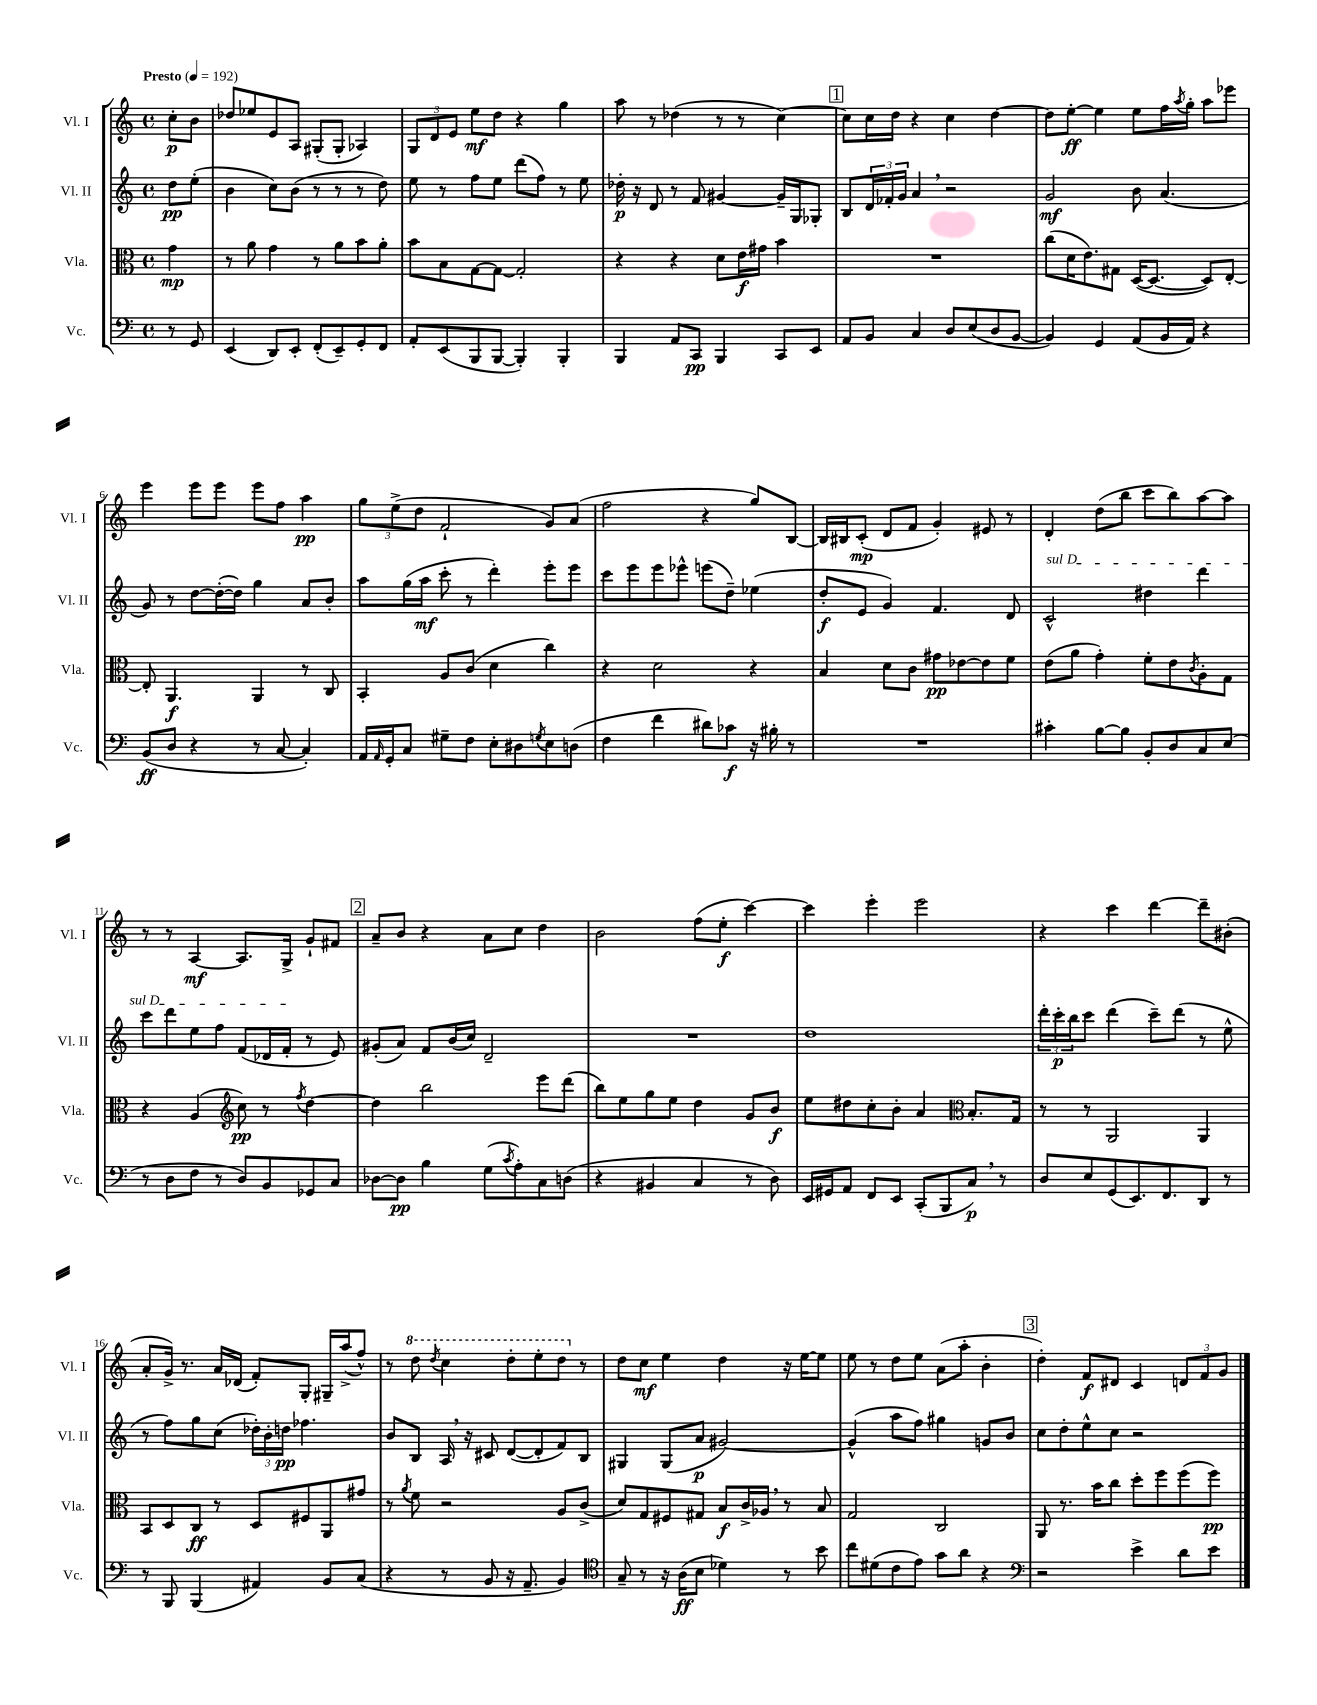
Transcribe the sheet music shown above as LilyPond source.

<<
\new StaffGroup <<
\new Staff = "s0" \with { instrumentName = "Vl. I" shortInstrumentName = "Vl. I" } {
    \clef treble \key c \major \defaultTimeSignature \time 4/4 \partial 4 \tempo "Presto" 4 = 192
    c''8-.\p b'8 |
    des''8 ees''8 e'8 a8 gis8-.( gis8-. aes4) |
    \tuplet 3/2 { g8 d'8 e'8 } e''8\mf d''8 r4 g''4 |
    a''8 r8 des''4( r8 r8 c''4~) |
    \mark \markup { \box "1" } c''8 c''16 d''16 r4 c''4 d''4~ |
    d''8 e''8~-.\ff e''4 e''8 f''16 \acciaccatura { a''8 } g''16-. a''8 ees'''8 |
    e'''4 e'''8 e'''8 e'''8 f''8 a''4\pp |
    \tuplet 3/2 { g''8 e''8->( d''8 } f'2-! g'8) a'8( |
    f''2 r4 g''8) b8~ |
    b16 bis16 c'8-.\mp( d'8 f'8 g'4-.) eis'8 r8 |
    d'4-. d''8( b''8 c'''8 b''8) a''8~ a''8 |
    r8 r8 a4~\mf a8. g16-> g'8-! fis'8 |
    \mark \markup { \box "2" } a'8-- b'8 r4 a'8 c''8 d''4 |
    b'2 f''8( e''8-.\f c'''4~) |
    c'''4 e'''4-. e'''2 |
    r4 c'''4 d'''4~ d'''8-- bis'8-.( |
    a'8-. g'16->) r8. a'16 des'16( f'8-.) g8-. gis16-- a''16->( f''8-^) |
    r8 \ottava #1 d'''8 \acciaccatura { d'''8 } c'''4 d'''8-. e'''8-. d'''8 \ottava #0 r8 |
    d''8 c''8\mf e''4 d''4 r16 e''16~ e''8 |
    e''8 r8 d''8 e''8 a'8( a''8-. b'4-. |
    \mark \markup { \box "3" } d''4-.) f'8\f dis'8 c'4 \tuplet 3/2 { d'8 f'8 g'8 } \bar "|." |
}
\new Staff = "s1" \with { instrumentName = "Vl. II" shortInstrumentName = "Vl. II" } {
    \clef treble \key c \major \defaultTimeSignature \time 4/4 \partial 4
    d''8\pp e''8-.( |
    b'4 c''8) b'8( r8 r8 r8 d''8) |
    e''8 r8 f''8 e''8 d'''8( f''8) r8 e''8 |
    des''16-.\p r16 d'8 r8 f'8 gis'4~ gis'16-- g16 ges8-. |
    \mark \markup { \box "1" } b8 \tuplet 3/2 { d'16 fes'16-. g'16 } a'4 \breathe r2 |
    g'2\mf b'8 a'4.( |
    g'8) r8 d''8~ d''16~-.( d''16) g''4 a'8 b'8-. |
    a''8 g''16( a''16\mf c'''8-. r8 d'''4-.) e'''8-. e'''8 |
    c'''8 e'''8 e'''8 ees'''8-^ e'''8( d''8--) ees''4( |
    d''8-.\f e'8 g'4) f'4. d'8 |
    \once \override TextSpanner.bound-details.left.text = \markup { \italic "sul D" } c'2-^\startTextSpan dis''4 d'''4 |
    c'''8 d'''8 e''8 f''8 f'8( des'16 f'16-.\stopTextSpan r8 e'8) |
    \mark \markup { \box "2" } gis'8-.( a'8) f'8 b'16( c''16) d'2-- |
    R1 |
    d''1 |
    \tuplet 3/2 { d'''16-. c'''16-.\p b''16 } c'''8 d'''4( c'''8--) d'''8( r8 e''8-^ |
    r8 f''8) g''8 c''8( \tuplet 3/2 { des''16-.) b'16-. d''16\pp } fes''4. |
    b'8 b8 a16 \breathe r16 cis'8 d'8~( d'8-. f'8) b8 |
    gis4 gis8( a'8\p gis'2~) |
    gis'4-^( a''8 f''8) gis''4 g'8 b'8 |
    \mark \markup { \box "3" } c''8 d''8-. e''8-^ c''8 r2 \bar "|." |
}
\new Staff = "s2" \with { instrumentName = "Vla." shortInstrumentName = "Vla." } {
    \clef alto \key c \major \defaultTimeSignature \time 4/4 \partial 4
    g'4\mp |
    r8 a'8 g'4 r8 a'8 b'8 a'8-. |
    b'8 b8 g8~ g8~ g2-. |
    r4 r4 d'8 e'16\f gis'16 b'4 |
    \mark \markup { \box "1" } R1 |
    c''8( d'16 e'8.) gis8 d16~( d8.~ d8) e8~-. |
    e8-. a,4.\f a,4 r8 c8 |
    b,4-. a8 c'8( d'4 c''4) |
    r4 d'2 r4 |
    b4 d'8 c'8 gis'8\pp ees'8~ ees'8 f'8 |
    e'8( a'8 g'4-.) f'8-. e'8 \acciaccatura { c'8 } a8-. g8 |
    r4 a4( \clef treble c''8\pp) r8 \acciaccatura { f''8 } d''4~ |
    \mark \markup { \box "2" } d''4 b''2 e'''8 d'''8( |
    b''8) e''8 g''8 e''8 d''4 g'8 b'8\f |
    e''8 dis''8 c''8-. b'8-. a'4 \clef alto b8.-. g16 |
    r8 r8 a,2 a,4 |
    b,8 d8 c8\ff r8 d8 fis8 a,8 gis'8 |
    r8 \acciaccatura { a'8 } f'8 r2 a8 c'8->( |
    d'8) g8 fis8 gis8 b8\f c'16-> aes16 \breathe r8 b8 |
    g2 c2 |
    \mark \markup { \box "3" } a,8 r8. b'16 c''8 d''8-. f''8 f''8( f''8\pp) \bar "|." |
}
\new Staff = "s3" \with { instrumentName = "Vc." shortInstrumentName = "Vc." } {
    \clef bass \key c \major \defaultTimeSignature \time 4/4 \partial 4
    r8 g,8 |
    e,4( d,8) e,8-. f,8-.( e,8--) g,8-. f,8 |
    a,8-. e,8( b,,8 b,,8~ b,,4-.) b,,4-. |
    b,,4 a,8 c,8\pp b,,4 c,8 e,8 |
    \mark \markup { \box "1" } a,8 b,8 c4 d8 e8( d8 b,8~ |
    b,4) g,4 a,8( b,16 a,16) r4 |
    b,8\ff( d8 r4 r8 c8~ c4-.) |
    a,16 \grace { a,16 } g,16-. c8 gis8-- f8 e8-. dis8 \acciaccatura { g8 } e8 d8( |
    f4 f'4 dis'8) ces'8\f r16 bis16-. r8 |
    R1 |
    cis'4-. b8~ b8 b,8-. d8 c8 e8( |
    r8 d8 f8 r8 d8) b,8 ges,8 c8 |
    \mark \markup { \box "2" } des8~ des8\pp b4 g8( \acciaccatura { c'8 } a8-.) c8 d8( |
    r4 bis,4 c4 r8 d8) |
    e,16 gis,16 a,8 f,8 e,8 c,8-.( b,,8 c8\p) \breathe r8 |
    d8 e8 g,8( e,8.) f,8. d,8 r8 |
    r8 b,,8 b,,4( ais,4) b,8 c8( |
    r4 r8 b,8 r16 a,8.-- b,4) |
    \clef tenor g8-- r8 r16 a16\ff( b8 des'4) r8 b'8 |
    c''8 dis'8( c'8 e'8) g'8 a'8 r4 |
    \mark \markup { \box "3" } \clef bass r2 e'4-> d'8 e'8 \bar "|." |
}
>>
>>
